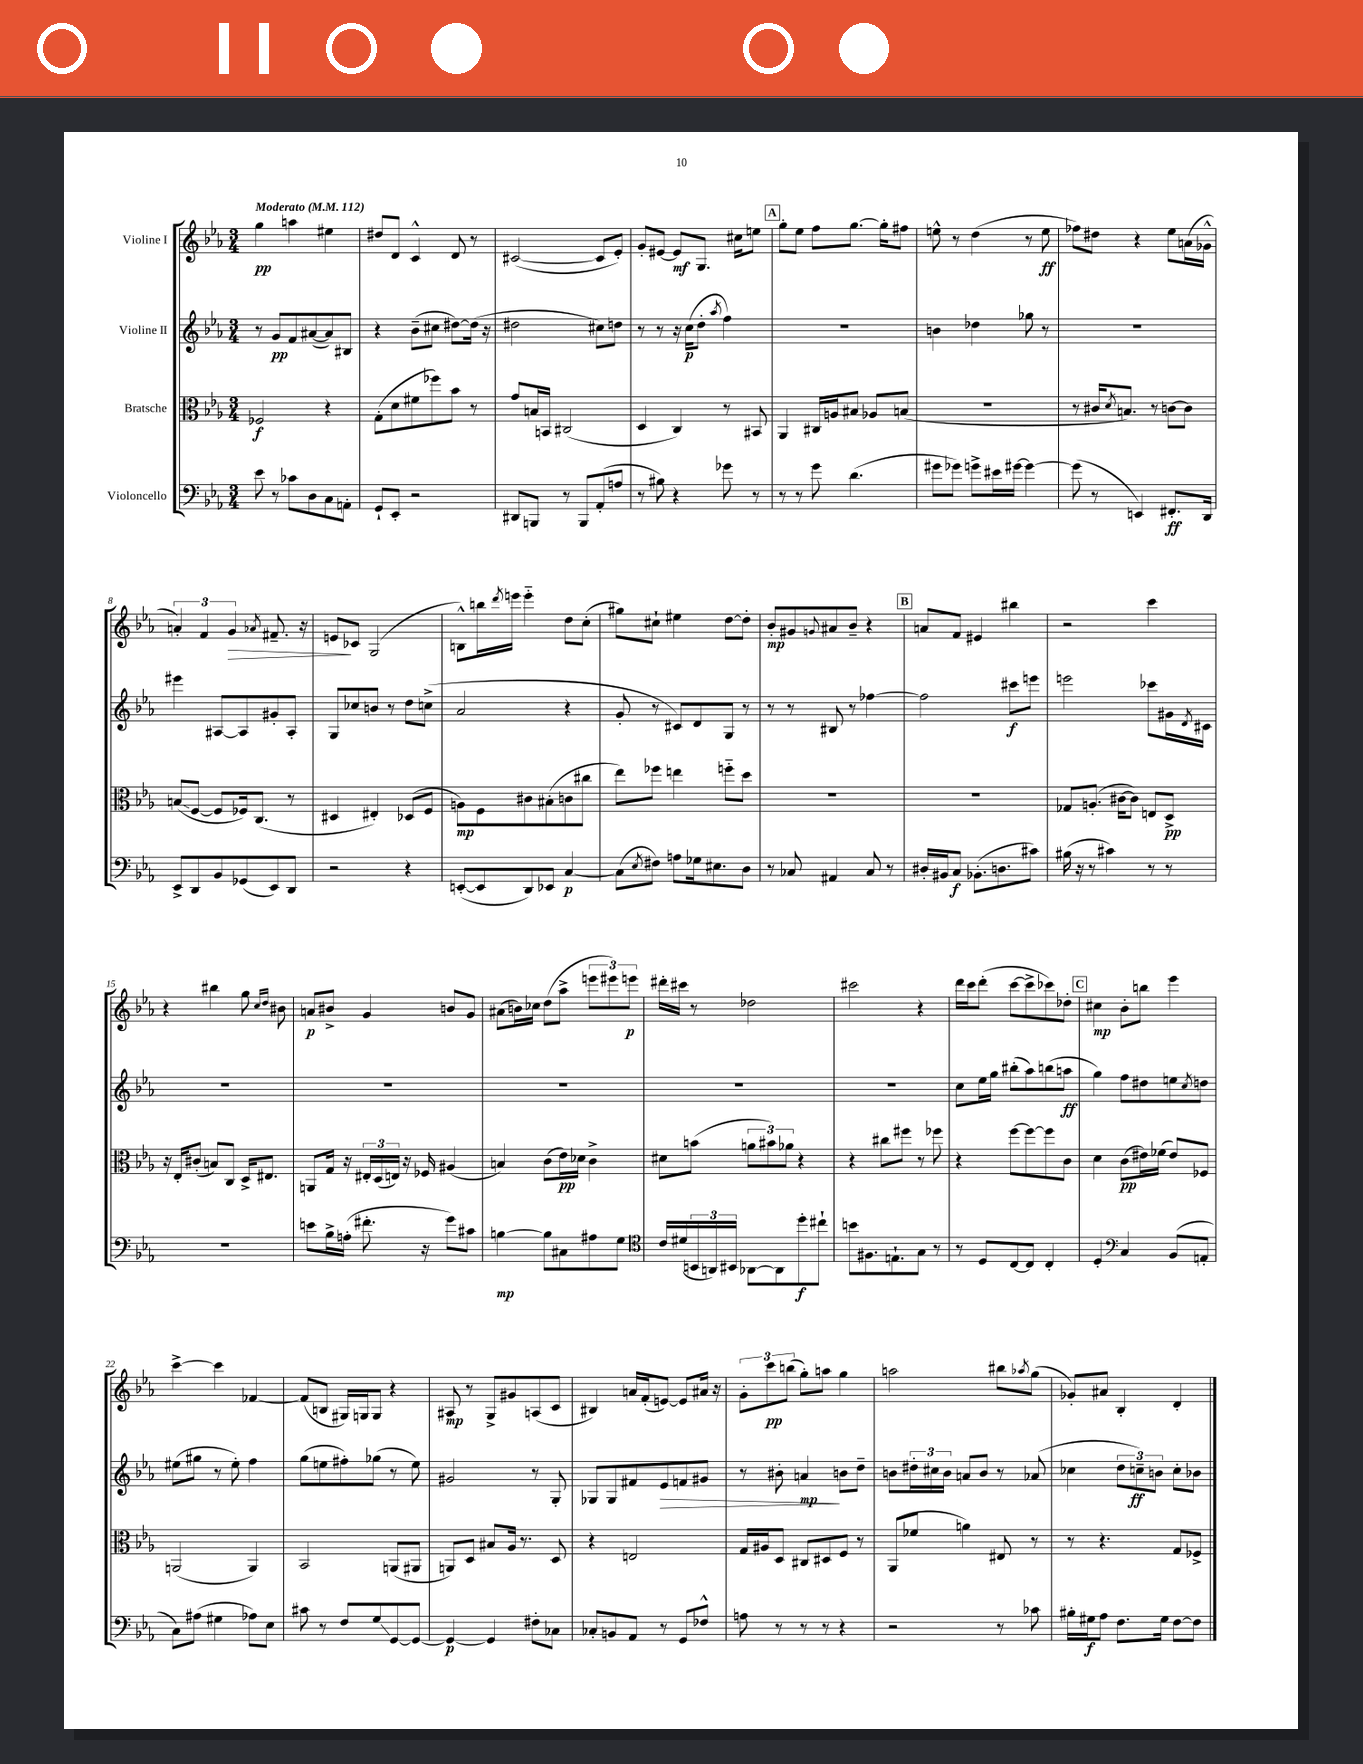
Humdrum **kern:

**kern	**kern	**kern	**kern
*staff4	*staff3	*staff2	*staff1
*clefF4	*clefC3	*clefG2	*clefG2
*k[b-e-a-]	*k[b-e-a-]	*k[b-e-a-]	*k[b-e-a-]
*M3/4	*M3/4	*M3/4	*M3/4
*MM112	*MM112	*MM112	*MM112
8e-	2F-	8r	4gg
8r	.	8g	.
8c-	.	8f	4aa
8D	.	([8a#	.
8C	4r	8a#])	4ee#
8AA'	.	8B#	.
=	=	=	=
8GG`	(8G'	4r	8dd#
8EE-'	8d	.	8d
2r	8f#	(8b-~	4c^^
.	8ff-)	8cc#	.
.	8b-	[8dd#)	8d
.	8r	(16dd#]	8r
.	.	16r	.
=	=	=	=
8DD#	8g	2dd#	([2c#
8BBB	16B	.	.
.	16BB	.	.
8r	(2C#	.	.
8BBB	.	.	.
(8AA-'	.	8cc#)	8c#]
8A	.	8dd	8e-')
=	=	=	=
8r	4D	8r	8g'
8B#)	.	8r	[8e#
4r	4C)	16r	8e#]
.	.	(16cc	.
.	.	8dd'	8.G
.	.	8qaa-	.
8g-	8r	4ff)	.
.	.	.	16cc#
8r	8BB#	.	8ee
=	=	=	=
8r	4AA-	2.r	8gg'
8r	.	.	8ee-
8g	16C#	.	8ff
.	16A	.	.
(4.d	8B#	.	[8.gg
.	8A-	.	.
.	.	.	16gg']
.	(8B	.	8ff#
=	=	=	=
8g#	2.r	4b	8ee^^
8g-)	.	.	8r
8g^	.	4dd-	(4dd
16e#	.	.	.
[16g#	.	.	.
4g#_	.	8gg-	8r
.	.	8r	8ee
=	=	=	=
(8g#]	8r	2.r	8ff-)
8r	16c#	.	8dd#
.	8qd	.	.
.	8.B)	.	.
4EE)	.	.	4r
.	8r	.	.
8.FF#'	[8c	.	8ee-
.	8c]	.	(16a
16DD	.	.	16g-^^
=	=	=	=
8EE-^	(8B	4eee#	6a')
8DD	[8F	.	.
.	.	.	6f
8BB-	8F]	[8A#	.
.	.	.	6g
(8GG-	16F-)	8A#]	.
.	(8.C	.	.
.	.	.	8qa-
8EE-)	.	8g#'	8.f#~
8DD	8r	8A#'	.
.	.	.	16r
=	=	=	=
2r	4D#	8G	8e
.	.	8cc-	8c-
.	4E#')	8b	(2G
.	.	8r	.
4r	(8D-	8dd	.
.	8F	(8cc^	.
=	=	=	=
([8EE'	8A)	2a-	8B^^)
8EE]	8F	.	16bb
.	.	.	8qddd
.	.	.	16eee
8DD)	8c#	.	4eee'~
8EE-	(8B#'	.	.
[4C	8c	4r	8dd
.	8cc#	.	(8cc'
=	=	=	=
(8C]	8ee-)	8g'	8gg#)
8qE-	.	.	.
8F#)	8ff-	8r	8cc#`
8A	4ee	8c#)	4ee#
16G-	.	8d	.
8.E#	.	.	.
.	8ff'~	8G	[8dd
8D	8dd	8r	8dd']
=	=	=	=
8r	2.r	8r	8b-'
8C-	.	8r	8g#
.	.	.	8qqg
4AA#	.	8B#	8a#
.	.	8r	8b-~
8C-	.	[4ff-	4r
8r	.	.	.
=	=	=	=
16D#'	2.r	2ff-]	8a
16BB#	.	.	.
8C	.	.	8f
(8.BB-'	.	.	4e#
8.D	.	.	.
.	.	8ccc#	4bb#
8c#)	.	8eee	.
=	=	=	=
(16B#	8G-	2eee	2r
16r	.	.	.
8r	(8.A'	.	.
4c#)	.	.	.
.	[16c#	.	.
.	8c#])	.	.
8r	8E	8ccc-	4ccc
8r	8D^	16g#	.
.	.	8qd	.
.	.	16c#	.
=	=	=	=
2.r	16r	2.r	4r
.	16E-'	.	.
.	(8c#'	.	.
.	8B)	.	4bb#
.	8C	.	.
.	16D^	.	8gg
.	8.E#	.	.
.	.	.	16qqcc
.	.	.	16qqdd
.	.	.	8b#
=	=	=	=
8e	8AA	2.r	8a
16B-^	16G	.	8b#^
(16A'	16r	.	.
8.f#'	24E#'	.	4g
.	(24D	.	.
.	24E)	.	.
.	16r	.	.
16r	16F-	.	.
8g)	(4A#	.	8b
8c#	.	.	8g
=	=	=	=
[4B	4B)	2.r	(8a#
.	.	.	16b)
.	.	.	16cc-
8B]	(8c	.	(8dd
8C#	16e-)	.	8aa-^
.	16d-	.	.
8A#	4c^	.	12eee
.	.	.	12eee#)
8G	.	.	.
.	.	.	12eee
=	=	=	=
*clefC4	*	*	*
16c	8d#	2.r	16ddd#'
(16d#	.	.	16ccc#
24BB	(8b	.	8r
24AA)	.	.	.
24BB#	.	.	.
[8AA-	12a	.	2dd-
.	12b#)	.	.
8AA-]	.	.	.
.	12a-	.	.
8dd'	4r	.	.
8cc#`	.	.	.
=	=	=	=
8b	4r	2.r	2ccc#
8.F#	.	.	.
.	8cc#	.	.
8.E`	.	.	.
.	8ff#	.	.
8G	8r	.	4r
8r	8ff-	.	.
=	=	=	=
8r	4r	8cc	16ddd
.	.	.	16ccc
8D	.	16ee-	(8ddd'
.	.	16gg	.
[8C	[8ff	(8bb#'	[8ccc
8C]	8ff_	8aa-)	8ccc^]
4C'	8ff]	(8bb	8ccc-)
.	8c	8aa	8dd-'
=	=	=	=
4D'	4d	4gg)	4cc#
*clefF4	*	*	*
4C	(8c	8ff	8b-'
.	16e#)	8dd#	8bb
.	(16f-	.	.
(8BB-	8e#)	8ee	4eee-
.	.	8qcc	.
8AA'	8F-	8dd	.
=	=	=	=
8C)	(2AA	(8ee#	[4ccc^
(8A#	.	8gg#	.
4G#	.	8r	4ccc]
.	.	8ee#')	.
8A-)	4AA)	4ff	[4f-
8E-	.	.	.
=	=	=	=
8c#	2BB-	(8gg	(8f-]
8r	.	8ee	8B
8F	.	8ff#')	16G#)
.	.	.	16G
8G	.	(8gg-	8G
[8GG	(8AA	8r	4r
8GG_	8AA#	8ee)	.
=	=	=	=
4GG_	8AA)	2g#	8A#
.	8D	.	8r
4GG]	8B#	.	8G^
.	16A-	.	8g#
.	8.r	.	.
8F#'	.	8r	(8A
8C-	8D	8G'	8c
=	=	=	=
8C-'	4r	8G-	4B#)
8BB	.	8G-	.
8AA-	2E	8f#	16a
.	.	.	(16f'
8r	.	8e-	[8e)
8GG	.	8f	8e]
8F-^^	.	8g#	16a#
.	.	.	16r
=	=	=	=
8A	16G	8r	12g'
.	16A#	.	.
.	.	.	12ccc
8r	8D	8b#'	.
.	.	.	(12bb
8r	8C#	4a	8gg')
8r	8D#	.	8aa
4r	8F	8b	4gg
.	8r	8dd~	.
=	=	=	=
2r	(8AA-	8b	2aa
.	8f-	24dd#'	.
.	.	24cc#	.
.	.	24b	.
.	4a)	8a	.
.	.	8b	.
8r	8E#	8r	8bb#
.	.	.	8qaa-
8c-	8r	(8a-	(8gg
=	=	=	=
16B#'	8r	4cc-	8g-')
16G#	.	.	.
8A-	4.r	.	8a#
8.F	.	12dd	4B-'
.	.	12cc~)	.
.	.	12b	.
16G#	.	.	.
[8F	8G	8cc'	4d'
8F]	8F-^	8b-	.
==	==	==	==
*-	*-	*-	*-
